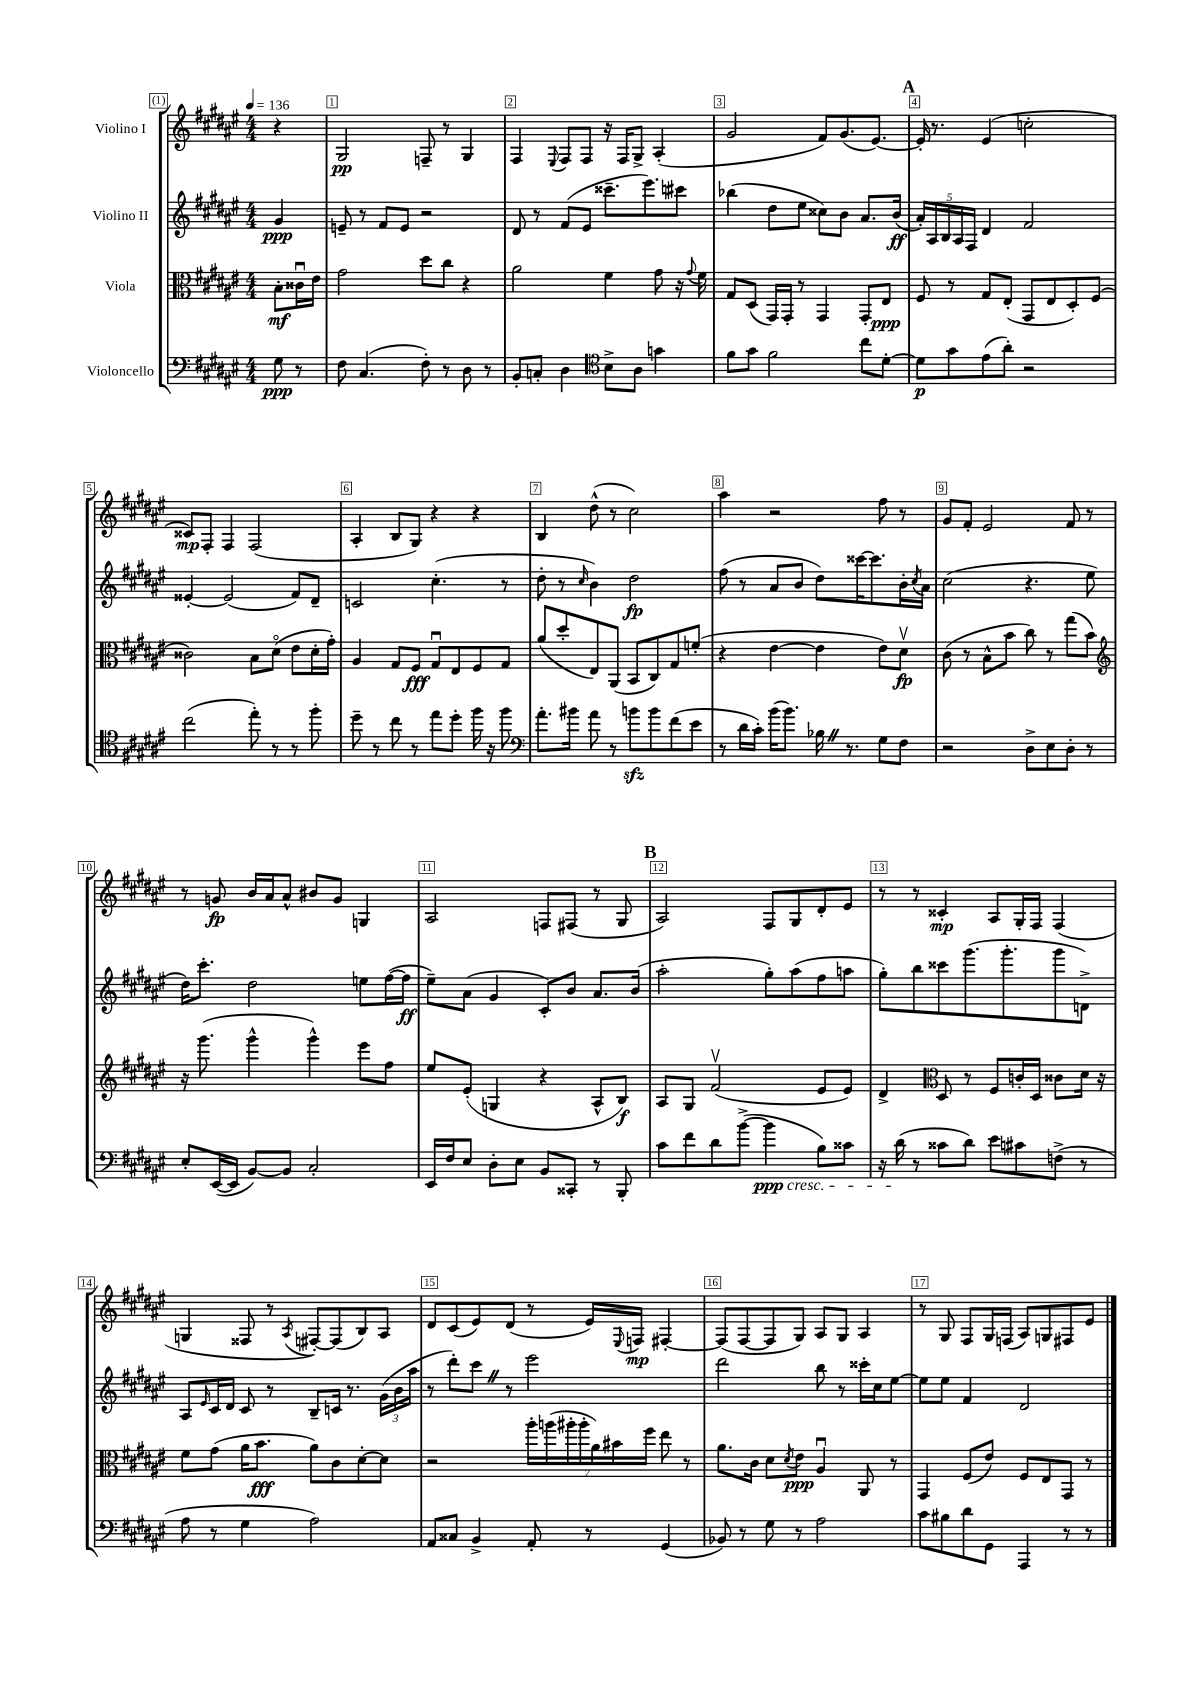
<<
\new StaffGroup <<
\new Staff = "s0" \with { instrumentName = "Violino I" } {
    \clef treble \key fis \major \numericTimeSignature \time 4/4 \partial 4 \tempo 4 = 136
    r4 |
    gis2\pp f8-- r8 gis4 |
    fis4 \appoggiatura { eis8 } fis8 fis8 r16 fis16 gis8-> ais4-.( |
    gis'2 fis'8) gis'8.( eis'8.~) |
    \mark \markup { \bold "A" } eis'16-. r8. eis'4( c''2-. |
    cisis'8\mp) fis8-. fis4 fis2( |
    ais4-. b8 gis8) r4 r4 |
    b4 dis''8-^( r8 cis''2) |
    ais''4 r2 fis''8 r8 |
    gis'8 fis'8-. eis'2 fis'8 r8 |
    r8 g'8\fp b'16 ais'16 ais'8-^ bis'8 g'8 g4 |
    ais2 f8 fis8( r8 gis8 |
    \mark \markup { \bold "B" } ais2) fis8 gis8 dis'8-. eis'8 |
    r8 r8 cisis'4-.\mp ais8 gis16-. fis16 fis4( |
    g4 fisis8 r8 \acciaccatura { ais8 } fis8~-.) fis8( b8) ais8 |
    dis'8 cis'8( eis'8) dis'8( r8 eis'16) \appoggiatura { eis8 } f16\mp fis4~-. |
    fis8( fis8~ fis8 gis8) ais8 gis8 ais4 |
    r8 gis8 fis8 gis16 f16( ais8) g8 fis8 eis'8 \bar "|." |
}
\new Staff = "s1" \with { instrumentName = "Violino II" } {
    \clef treble \key fis \major \numericTimeSignature \time 4/4 \partial 4
    gis'4\ppp |
    e'8-- r8 fis'8 e'8 r2 |
    dis'8 r8 fis'8( eis'8 cisis'''8.-- eis'''8.) cis'''8 |
    bes''4( dis''8 eis''8 cisis''8) b'8 ais'8. b'16\ff( |
    \mark \markup { \bold "A" } \tuplet 5/4 { ais'16-.) ais16 b16 ais16 fis16 } dis'4 fis'2 |
    eisis'4~-. eisis'2( fis'8) dis'8-- |
    c'2 cis''4.-.( r8 |
    dis''8-. r8 \grace { cis''16 } b'4) dis''2\fp |
    fis''8( r8 ais'8 b'8 dis''8) cisis'''16~ cisis'''8. b'16-. \acciaccatura { cis''8 } ais'16 |
    cis''2( r4. eis''8 |
    dis''16) cis'''8.-. dis''2 e''8 fis''16~( fis''16\ff |
    eis''8--) ais'8( gis'4 cis'8-.) b'8 ais'8. b'16( |
    \mark \markup { \bold "B" } ais''2-. gis''8-.) ais''8( fis''8 a''8 |
    gis''8-.) b''8 cisis'''8 gis'''8.( gis'''8.-. gis'''8 d'8->) |
    ais8 \grace { eis'16 } cis'16 dis'16 cis'8 r8 b8-- c'16 r8. \tuplet 3/2 { gis'16( b'16 ais''16 } |
    r8 dis'''8-.) cis'''8 \once \override BreathingSign.text = \markup { \musicglyph "scripts.caesura.straight" } \breathe r8 eis'''2 |
    dis'''2 b''8 r8 cisis'''16-. cis''16 eis''8~ |
    eis''8 eis''8 fis'4 dis'2 \bar "|." |
}
\new Staff = "s2" \with { instrumentName = "Viola" } {
    \clef alto \key fis \major \numericTimeSignature \time 4/4 \partial 4
    b8-.\mf cisis'16\downbow eis'16 |
    gis'2 dis''8 cis''8 r4 |
    ais'2 fis'4 gis'8 r16 \appoggiatura { gis'8 } fis'16 |
    gis8 dis8( gis,16) gis,16-. r8 gis,4 gis,8-. eis8\ppp |
    \mark \markup { \bold "A" } fis8 r8 gis8 eis8-.( gis,8 eis8 dis8-.) fis8( |
    cisis'2) b8 dis'8\flageolet( eis'8 dis'16-. gis'16-.) |
    ais4 gis8 fis8\fff gis8\downbow eis8 fis8 gis8 |
    ais'8( dis''8-. eis8) ais,8( b,8 cis8) gis8 f'8-.( |
    r4 eis'4~ eis'4 eis'8) dis'8\upbow\fp |
    cis'8( r8 b8-^ b'8 cis''8) r8 gis''8( b'8) |
    \clef treble r16 gis'''8.( gis'''4-^ gis'''4-^) eis'''8 fis''8 |
    eis''8 eis'8-.( g4 r4 ais8-^ b8\f) |
    \mark \markup { \bold "B" } ais8 gis8 fis'2\upbow( eis'8 eis'8) |
    dis'4-> \clef alto dis8 r8 fis8 c'16-. dis16 cisis'8 dis'16 r16 |
    fis'8 gis'8( ais'16 b'8.\fff ais'8) cis'8 dis'8~-. dis'8 |
    r2 \tuplet 7/4 { ais''16-. a''16( ais''16-. ais''16-. ais'16) bis'16 fis''16 } eis''8 r8 |
    ais'8. cis'16 dis'8 \acciaccatura { dis'8 } eis'8\ppp ais4\downbow ais,8 r8 |
    gis,4 fis8( eis'8) fis8 eis8 gis,8 r8 \bar "|." |
}
\new Staff = "s3" \with { instrumentName = "Violoncello" } {
    \clef bass \key fis \major \numericTimeSignature \time 4/4 \partial 4
    gis8\ppp r8 |
    fis8 cis4.( fis8-.) r8 dis8 r8 |
    b,8-. c8-. dis4 \clef tenor b8-> ais8 g'4 |
    fis'8 gis'8 fis'2 cis''8 dis'8~-. |
    \mark \markup { \bold "A" } dis'8\p gis'8 eis'8( ais'8-.) r2 |
    cis''2( eis''8-.) r8 r8 fis''8-. |
    dis''8-- r8 cis''8 r8 eis''8 dis''8-. fis''16 r16 fis''8 |
    \clef bass ais'8.-. bis'16 ais'8 r8 b'8\sfz b'8 fis'8( eis'8 |
    r8 dis'16 cis'16-.) b'16( b'8.) bes16 \once \override BreathingSign.text = \markup { \musicglyph "scripts.caesura.straight" } \breathe r8. gis8 fis8 |
    r2 dis8-> eis8 dis8-. r8 |
    eis8-. eis,16~( eis,16 b,8~) b,8 cis2-. |
    eis,16 fis16 eis8 dis8-. eis8 b,8 cisis,8-. r8 b,,8-. |
    \mark \markup { \bold "B" } cis'8 fis'8 dis'8 b'8~->( b'4\ppp\cresc b8) cisis'8 |
    r16 dis'16\!( r8 cisis'8 dis'8) eis'8 cis'8 f8->( r8 |
    ais8 r8 gis4 ais2) |
    ais,8 cisis8 b,4-> ais,8-. r8 gis,4( |
    bes,8) r8 gis8 r8 ais2 |
    cis'8 bis8 dis'8 gis,8 ais,,4 r8 r8 \bar "|." |
}
>>
>>
\layout { \context { \Score \override BarNumber.break-visibility = ##(#f #t #t) barNumberVisibility = #all-bar-numbers-visible \override BarNumber.stencil = #(make-stencil-boxer 0.1 0.3 ly:text-interface::print) } }
